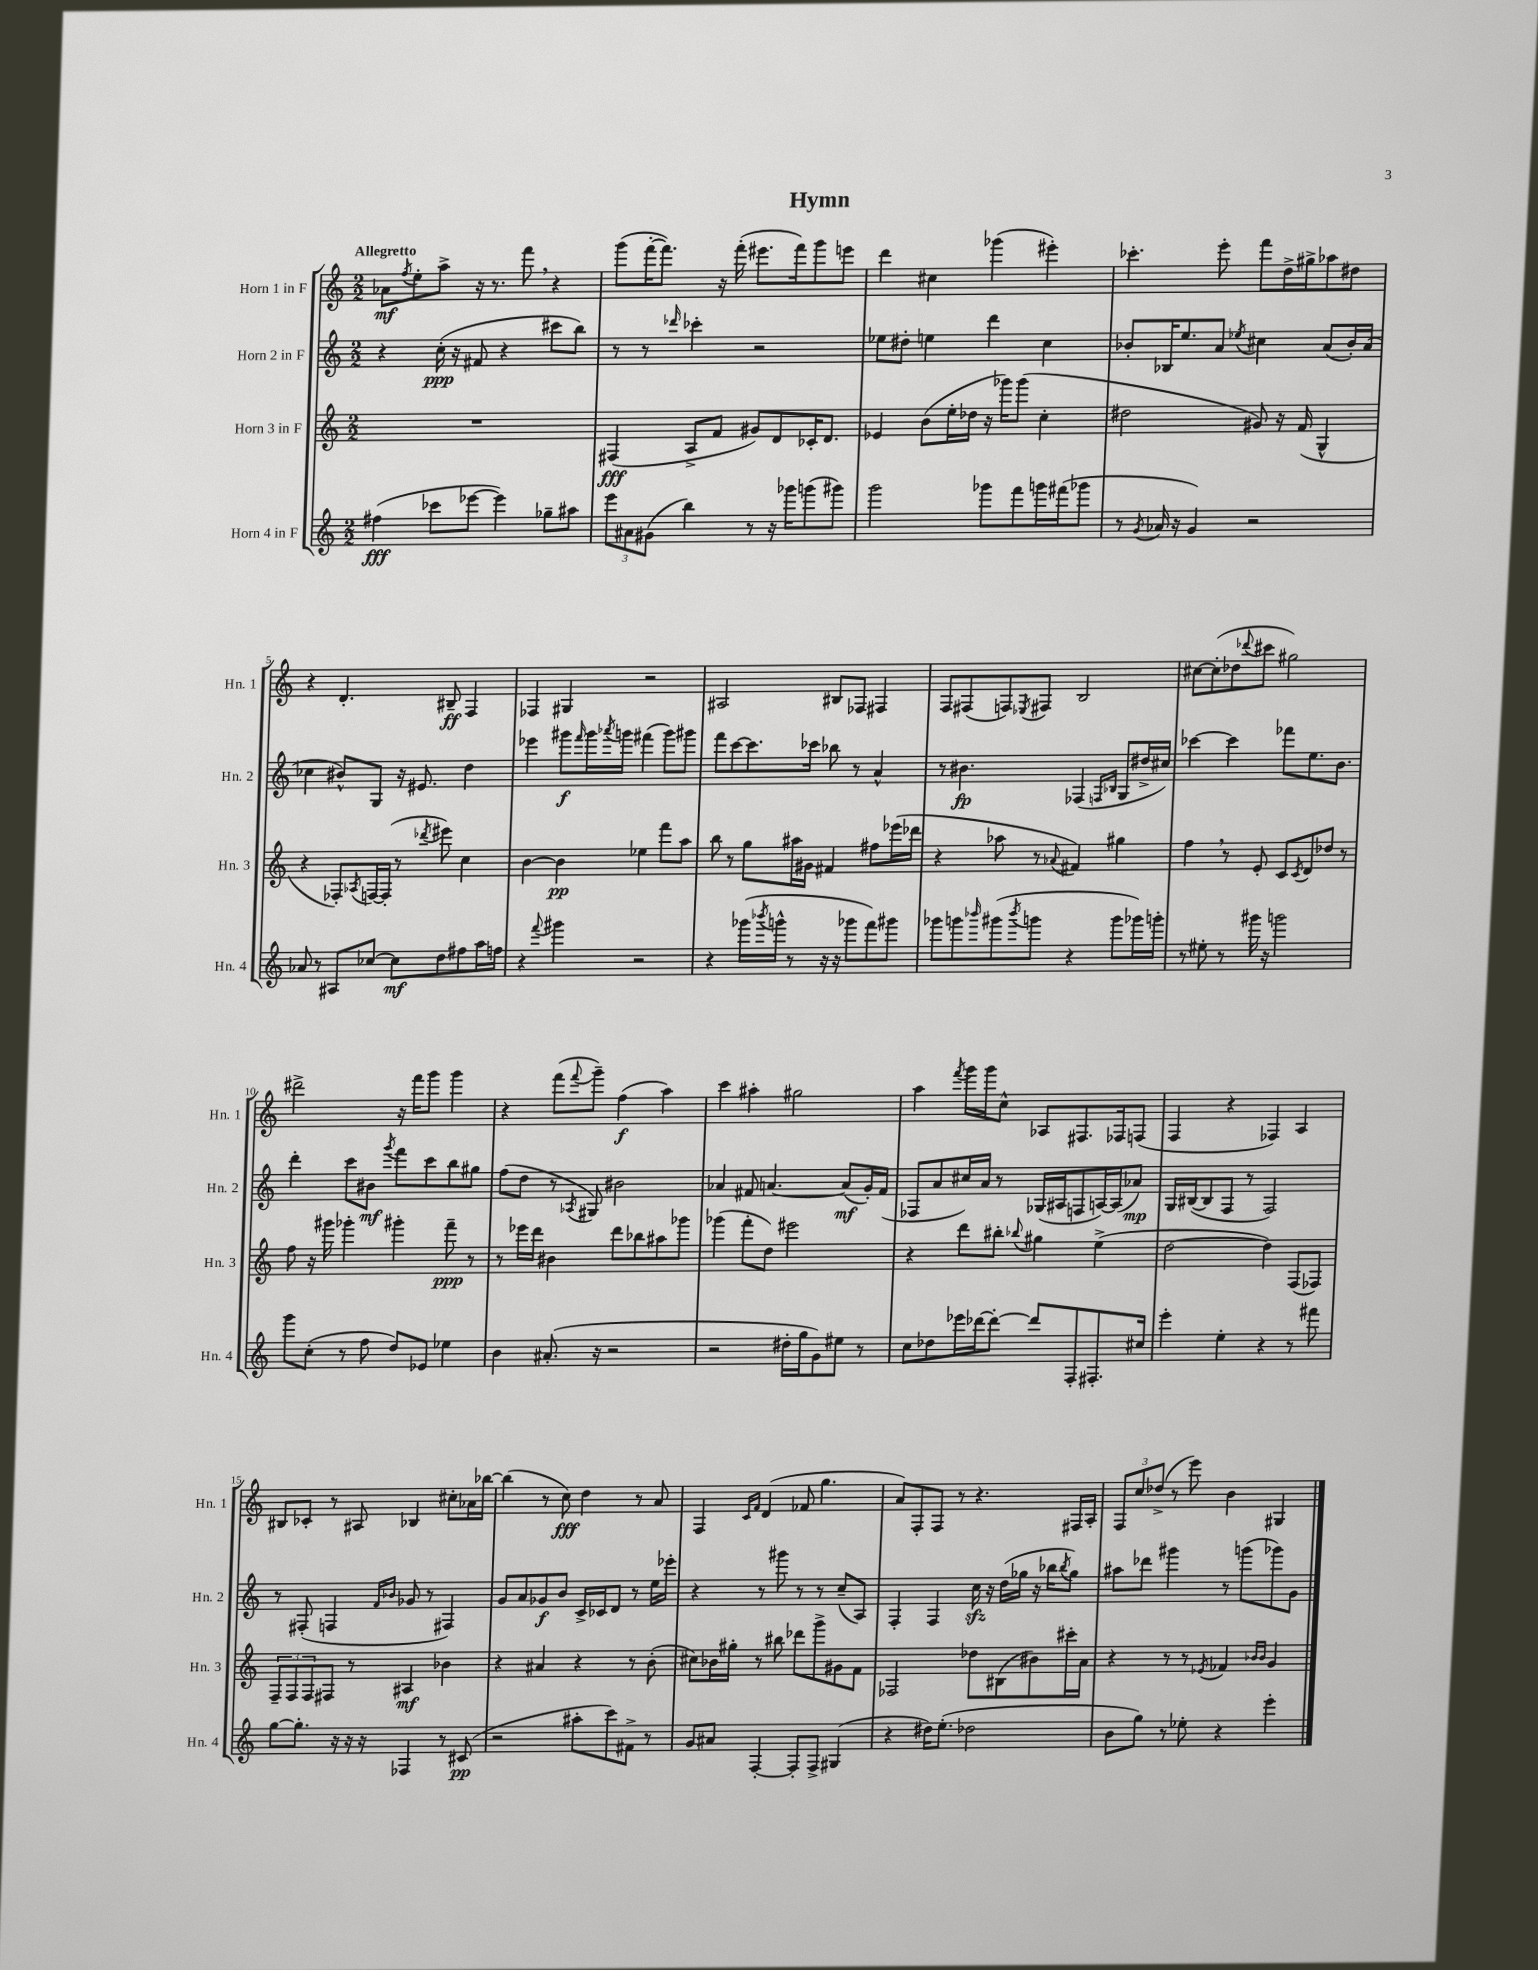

**kern	**kern	**kern	**kern
*staff4	*staff3	*staff2	*staff1
*clefG2	*clefG2	*clefG2	*clefG2
*k[]	*k[]	*k[]	*k[]
*M2/2	*M2/2	*M2/2	*M2/2
(4ff#\	1r	4r	8a-\L
.	.	.	8qff/
.	.	.	8ee'\
8ccc-\L	.	(16cc'\	8aa^\J
.	.	16r	.
[8eee-\J	.	8f#/	16r
.	.	.	8.r
4eee-\])	.	4r	.
.	.	.	8fff\
8gg-~\L	.	8ccc#\L	4r
8aa#\J	.	8bb\J)	.
=	=	=	=
12eee\L	(4F#/	8r	(8ggg\L
12a#\	.	.	.
.	.	8r	[16fff'\K
(12g#\J	.	.	.
.	.	.	8.fff\]J)
.	.	16qqddd-/	.
4bb\)	8A^/L	4ccc-'\	.
.	8f/J	.	16r
.	.	.	(16fff'\
8r	8g#/L)	2r	8.eee#\L
16r	8d/	.	.
16ggg-\LK	.	.	16fff\k)
(8ggg\	16c-'/K	.	8ggg\
.	8.d/J	.	.
8ggg#\J)	.	.	8eee\J
=	=	=	=
2ggg\	4e-/	8ee-\L	4ddd\
.	.	8dd#'\J	.
.	(8b\L	4ee\	4cc#\
.	16ee'\L	.	.
.	16dd-\JJ	.	.
8ggg-\L	16r	4ddd\	(4ggg-\
.	16ggg-\LK)	.	.
8fff\	(8ggg-\J	.	.
16ggg\L	4cc'\	4cc\	4eee#'\)
(16fff#\J	.	.	.
8ggg-\J	.	.	.
=	=	=	=
8r	2dd#\	8b-'/L	4.ccc-'\
8qg/	.	.	.
16a-/	.	16B-/K	.
16r	.	8.ee/	.
4g/)	.	.	.
.	.	8a/J	8eee'\
.	.	8qee-/	.
2r	8g#/)	4cc#\	8fff\L
.	16r	.	16dd^\L
.	(16f/	.	16gg#^\J
.	4G^^/	(8a/L	8aa-\
.	.	16b-'/L)	8dd#\J
.	.	(16a/JJ	.
=	=	=	=
8a-/	4r	4cc-\	4r
8r	.	.	.
8A#/L	8F-'/L)	8b#^^/L)	4.d'/
.	8qA-/	.	.
[8cc-/J	[16F/L	8G/J	.
.	(16F'/]JJ	.	.
8cc-\]L	8r	16r	.
.	.	8.e#/	.
.	8qddd-/	.	.
8dd\	8eee#\)	.	8B#~/
8ff#\	4cc\	4dd\	4F/
16aa\L	.	.	.
16ff\JJ	.	.	.
=	=	=	=
4r	[4b\	4eee-\	4F-/
8qqfff/	.	.	.
4ggg#\	4b\]	8ggg#\L	4G#/
.	.	16qqfff/	.
.	.	16ggg#\L	.
.	.	8qaaa-/	.
.	.	16ggg\JJ	.
2r	4ee-\	(4fff#\	2r
.	8fff\L	8ggg\L)	.
.	8aa\J	8ggg#\J	.
=	=	=	=
4r	8bb\	8fff\L	2A#/
.	8r	[8ccc\	.
(16ggg-\LL	8gg\L	8.ccc\]	.
8qbbb-/	.	.	.
16ggg^^\JJ	.	.	.
8r	16aa#\L	.	.
.	16g#\JJ	16ccc-\Jk	.
16r	4f#/	8bb-\	8B#/L
16r	.	.	.
8ggg-\L	.	8r	8F-/J
8fff\)	8ff#\L	4a^^/	4F#/
8ggg#\J	(16eee-\L	.	.
.	16ddd-\JJ	.	.
=	=	=	=
8ggg-\L	4r	8r	8F/L
8ggg\	.	4.b#\	(8F#/
16qqbbb-/	.	.	.
(8ggg#\	8aa-\	.	8F/)
8qbbb-/	.	.	8qE-/
8ggg\J	8r	.	8F#/J
.	8qqa-/	.	.
4r	4f#/)	(4F-/	2B/
.	.	16qqF/LL	.
.	.	16qqB-/JJ	.
8ggg\L	4gg#\	8G/L	.
16ggg-\L)	.	16dd#^/L	.
16ggg'\JJ	.	16cc#/JJ)	.
=	=	=	=
8r	4ff\	[4ccc-\	[8cc#\L
8ee#'\	.	.	(8cc#'\]
8r	8r	4ccc-\]	8dd-\
.	.	.	8qqddd-/
16ggg#\	8e'/	.	8ccc#\J
16r	.	.	.
2ggg\	8c/L	8fff-\L	2gg#\)
.	8qc/	.	.
.	8d/	8.ee\	.
.	8dd-/J	.	.
.	.	8.b\J	.
.	8r	.	.
=	=	=	=
8ggg\L	8ff\	4ddd'\	2ddd#^\
(8cc'\J	16r	.	.
.	16ggg#\	.	.
8r	4ggg-'\	8ccc\L	.
8ff\	.	8b#\J	.
.	.	8qggg/	.
8dd/L)	4ggg#'\	8fff\L	16r
.	.	.	16fff\LK
8e-/J	.	8ccc\	8ggg\J
4ee-\	8fff~\	8bb\	4ggg\
.	8r	8gg#\J	.
=	=	=	=
4b\	8r	(8ff\L	4r
.	16eee-\LL	8dd\J	.
.	16ddd\JJ	.	.
(8.a#'/	4b#\	8r	(8fff\L
.	.	8qA-/	8qqfff/
.	.	8G#/)	8ggg~\J)
16r	.	.	.
2r	8ddd\L	2b#\	(4ff\
.	8bb-\	.	.
.	8aa#\	.	4aa\)
.	8ggg-\J	.	.
=	=	=	=
2r	(4ggg-\	4a-/	4ccc\
.	8fff'\L	8f#/	4aa#'\
.	8dd\J)	[4.a/	.
16dd#'\LL	2eee#\	.	2gg#\
16gg\J	.	.	.
8g\)	.	.	.
8ee#\J	.	(8a/]L	.
8r	.	16g'/L)	.
.	.	(16f#/JJ	.
=	=	=	=
8cc\L	4r	8F-/L	4aa\
8dd-\	.	8a/	.
.	.	.	8qfff/
16eee-\L	8ddd\L	16cc#/L)	16ggg\LL
[16ddd-\J	.	16a/JJ	16ggg\J
8ddd-'\_J	8bb#'\J	8r	8cc^^\J
.	8qqbb-/	.	.
8ddd-/]L	4gg#\	(16G-/LL	8A-/L
.	.	16A#/J	.
8F'/	.	8F/	8.F#/
8.F#'/	(4ee^\	[16A/L)	.
.	.	(16A/]J	16F-/k
.	.	8a-/J)	(8F/J
16cc#/Jk	.	.	.
=	=	=	=
4eee'\	[2dd\	16G/LL	4F/
.	.	([16B#/J	.
.	.	8B#/]	.
4ee'\	.	8F/J	4r
.	.	8r	.
4r	4dd\])	2F/)	4F-/)
8r	(8F/L	.	4A/
8fff#\	8F-/J)	.	.
=	=	=	=
[8gg\L	12F~/L	8r	8B#/L
.	12F/	.	.
8.gg'\]J	.	(8F#'/	8c-'/J
.	12F/	.	.
.	8F#/J	4F/	8r
16r	.	.	.
16r	8r	.	8A#/
16r	.	.	.
.	.	16qqf/LL	.
.	.	16qqb-/JJ	.
4F-/	4A#/	8g-/	4B-/
.	.	8r	.
8r	4b-\	4F#/)	8cc#'\L
(8c#/	.	.	16a-\L
.	.	.	[16bb-\JJ
=	=	=	=
2r	4r	8g/L	(4bb-\]
.	.	8a/	.
.	4a#/	8g-/	8r
.	.	8b/J	8cc\)
8aa#'\L	4r	16c^/LL	4dd\
.	.	16c-/J	.
8ccc\)	.	8d/J	.
8f#^\J	8r	8r	8r
8r	(8b'\	16ee\LL	8a/
.	.	16eee-'\JJ	.
=	=	=	=
8g/L	8cc#\L)	4r	4F/
8a#/J	16b-\L	.	.
.	16gg#'\JJ	.	.
.	.	.	16qqc/LL
.	.	.	16qqf/JJ
[4F'/	8r	8r	(4d/
.	8bb#\	8ggg#\	.
8F'/]L	8ddd-\L	8r	8f-/
8F^/J	8ggg^\	8r	4.gg\
(4G#/	8g#\	(8cc~/L	.
.	8f\J	8A/J)	.
=	=	=	=
4r	2F-/	4F'/	8a/L)
.	.	.	8F'/
16dd#\LK)	.	4F/	8F/J
(8.ee'\J	.	.	.
.	.	.	8r
2dd-\	8dd-\L	16cc\	4.r
.	.	16r	.
.	(8B#\	(16dd\LL	.
.	.	16gg-\JJ	.
.	8b#\)	16r	.
.	.	16bb-\LK	.
.	.	8qbb-/	.
.	16ccc#'\L	8gg-\J)	16F#/LL
.	16a\JJ	.	16A'/JJ
=	=	=	=
8b\L	4r	8aa#\L	12F/L
.	.	.	12cc/
8gg\J)	.	8ddd-\J	.
.	.	.	(12dd-^/J
8r	8r	4ggg#\	8r
8ee-'\	8r	.	8eee\)
.	8qe-/	.	.
4r	4f-/	8r	4b\
.	.	(8ggg\L	.
.	16qqb-/LL	.	.
.	16qqb-/JJ	.	.
4eee'\	4g/	8ggg-\)	4G#/
.	.	8g\J	.
==	==	==	==
*-	*-	*-	*-
